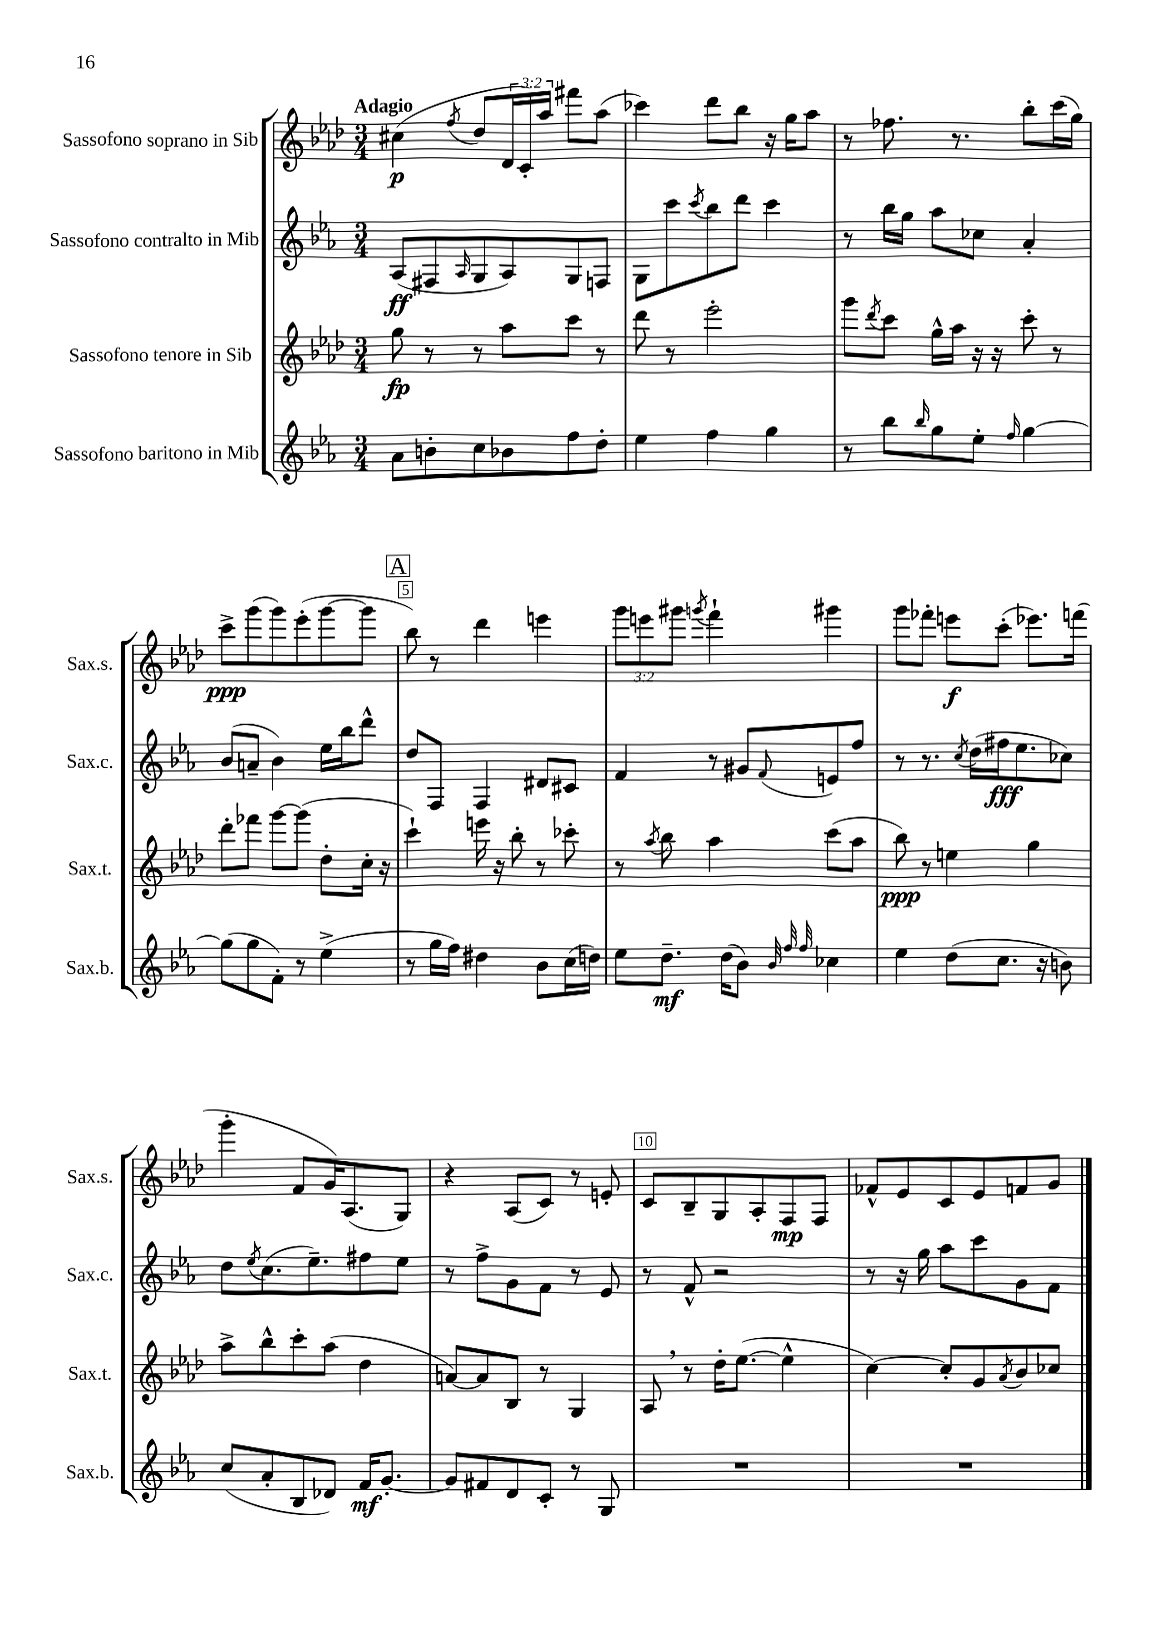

**kern	**kern	**kern	**kern
*staff4	*staff3	*staff2	*staff1
*clefG2	*clefG2	*clefG2	*clefG2
*k[b-e-a-]	*k[b-e-a-d-]	*k[b-e-a-]	*k[b-e-a-d-]
*M3/4	*M3/4	*M3/4	*M3/4
8a-	8gg	(8A-	(4cc#
8b'	8r	8F#	.
.	.	16qqA-	8qff
8cc	8r	8G	8dd-
8b-	8aa-	8A-)	24d-
.	.	.	24c')
.	.	.	24aa-
8ff	8ccc	8G	8fff#
8dd'	8r	8F	(8aa-
=	=	=	=
4ee-	8ddd-	8G	4ccc-)
.	8r	8ccc	.
.	.	8qccc	.
4ff	2eee-'	8bb-	8ddd-
.	.	8ddd	8bb-
4gg	.	4ccc	16r
.	.	.	16gg
.	.	.	8aa-
=	=	=	=
8r	8ggg	8r	8r
.	8qddd-	.	.
8bb-	8ccc	16bb-	8.ff-
.	.	16gg	.
16qqbb-	.	.	.
8gg	16gg^^	8aa-	.
.	16aa-	.	8.r
8ee-'	16r	8cc-	.
.	16r	.	.
16qqff	.	.	.
[4gg	8ccc'	4a-'	8bb-'
.	8r	.	(16ccc
.	.	.	16gg)
=	=	=	=
(8gg]	8ddd-'	(8b-	8ccc^
8gg	8fff-	8a~	(8ggg
8f')	[8ggg	4b-)	8ggg)
8r	(8ggg]	.	(8eee-'
(4ee-^	8dd-'	16ee-	[8ggg
.	.	16bb-	.
.	16cc'	8ddd^^	8ggg]
.	16r	.	.
=	=	=	=
8r	4ccc`)	8dd	8bb-)
16gg	.	8F	8r
16ff)	.	.	.
4dd#	16eee	4F	4ddd-
.	16r	.	.
.	8bb-'	.	.
8b-	8r	8d#	4eee
(16cc	8ccc-'	8c#	.
16dd)	.	.	.
=	=	=	=
8ee-	8r	4f	12ggg
.	.	.	12eee
.	8qaa-	.	.
8.dd~	8bb-	.	.
.	.	.	12ggg#
.	.	.	8qggg
.	4aa-	8r	4fff`
(16dd	.	.	.
8b-)	.	8g#	.
32qqb-	.	.	.
32qqff	.	.	.
32qqff	.	8qqf	.
4cc-	(8ccc	8e	4ggg#
.	8aa-	8ff	.
=	=	=	=
4ee-	8bb-)	8r	8ggg
.	8r	8.r	8fff-'
(8dd	4ee	.	8eee
.	.	8qcc	.
.	.	(16dd	.
8.cc	.	16ff#	(8ccc'
.	.	8.ee-	.
.	4gg	.	8.eee-)
16r	.	.	.
8b)	.	8cc-)	.
.	.	.	(16fff
=	=	=	=
(8cc	8aa-^	8dd	4ggg'
.	.	8qee-	.
8a-'	8bb-^^	(8.cc	.
8B-	8ccc'	.	8f
.	.	8.ee-~)	.
8d-)	(8aa-	.	16g)
.	.	.	(8.A-
16f	4dd-	8ff#	.
[8.g'	.	.	.
.	.	8ee-	8G)
=	=	=	=
8g]	[8a)	8r	4r
8f#	8a]	8ff^	.
8d	8B-	8g	(8A-
8c'	8r	8f	8c)
8r	4G	8r	8r
8G	.	8e-	8e'
=	=	=	=
2.r	8A-	8r	8c
.	8r	8f^^	8B-~
.	16dd-'	2r	8G
.	([8.ee-	.	.
.	.	.	8A-'
.	4ee-^^]	.	8F
.	.	.	8F
=	=	=	=
2.r	[4cc)	8r	8f-^^
.	.	16r	8e-
.	.	16gg	.
.	8cc']	8aa-	8c
.	8g	8ccc	8e-
.	8qa-	.	.
.	8b-	8g	8f
.	8cc-	8f	8g
==	==	==	==
*-	*-	*-	*-
